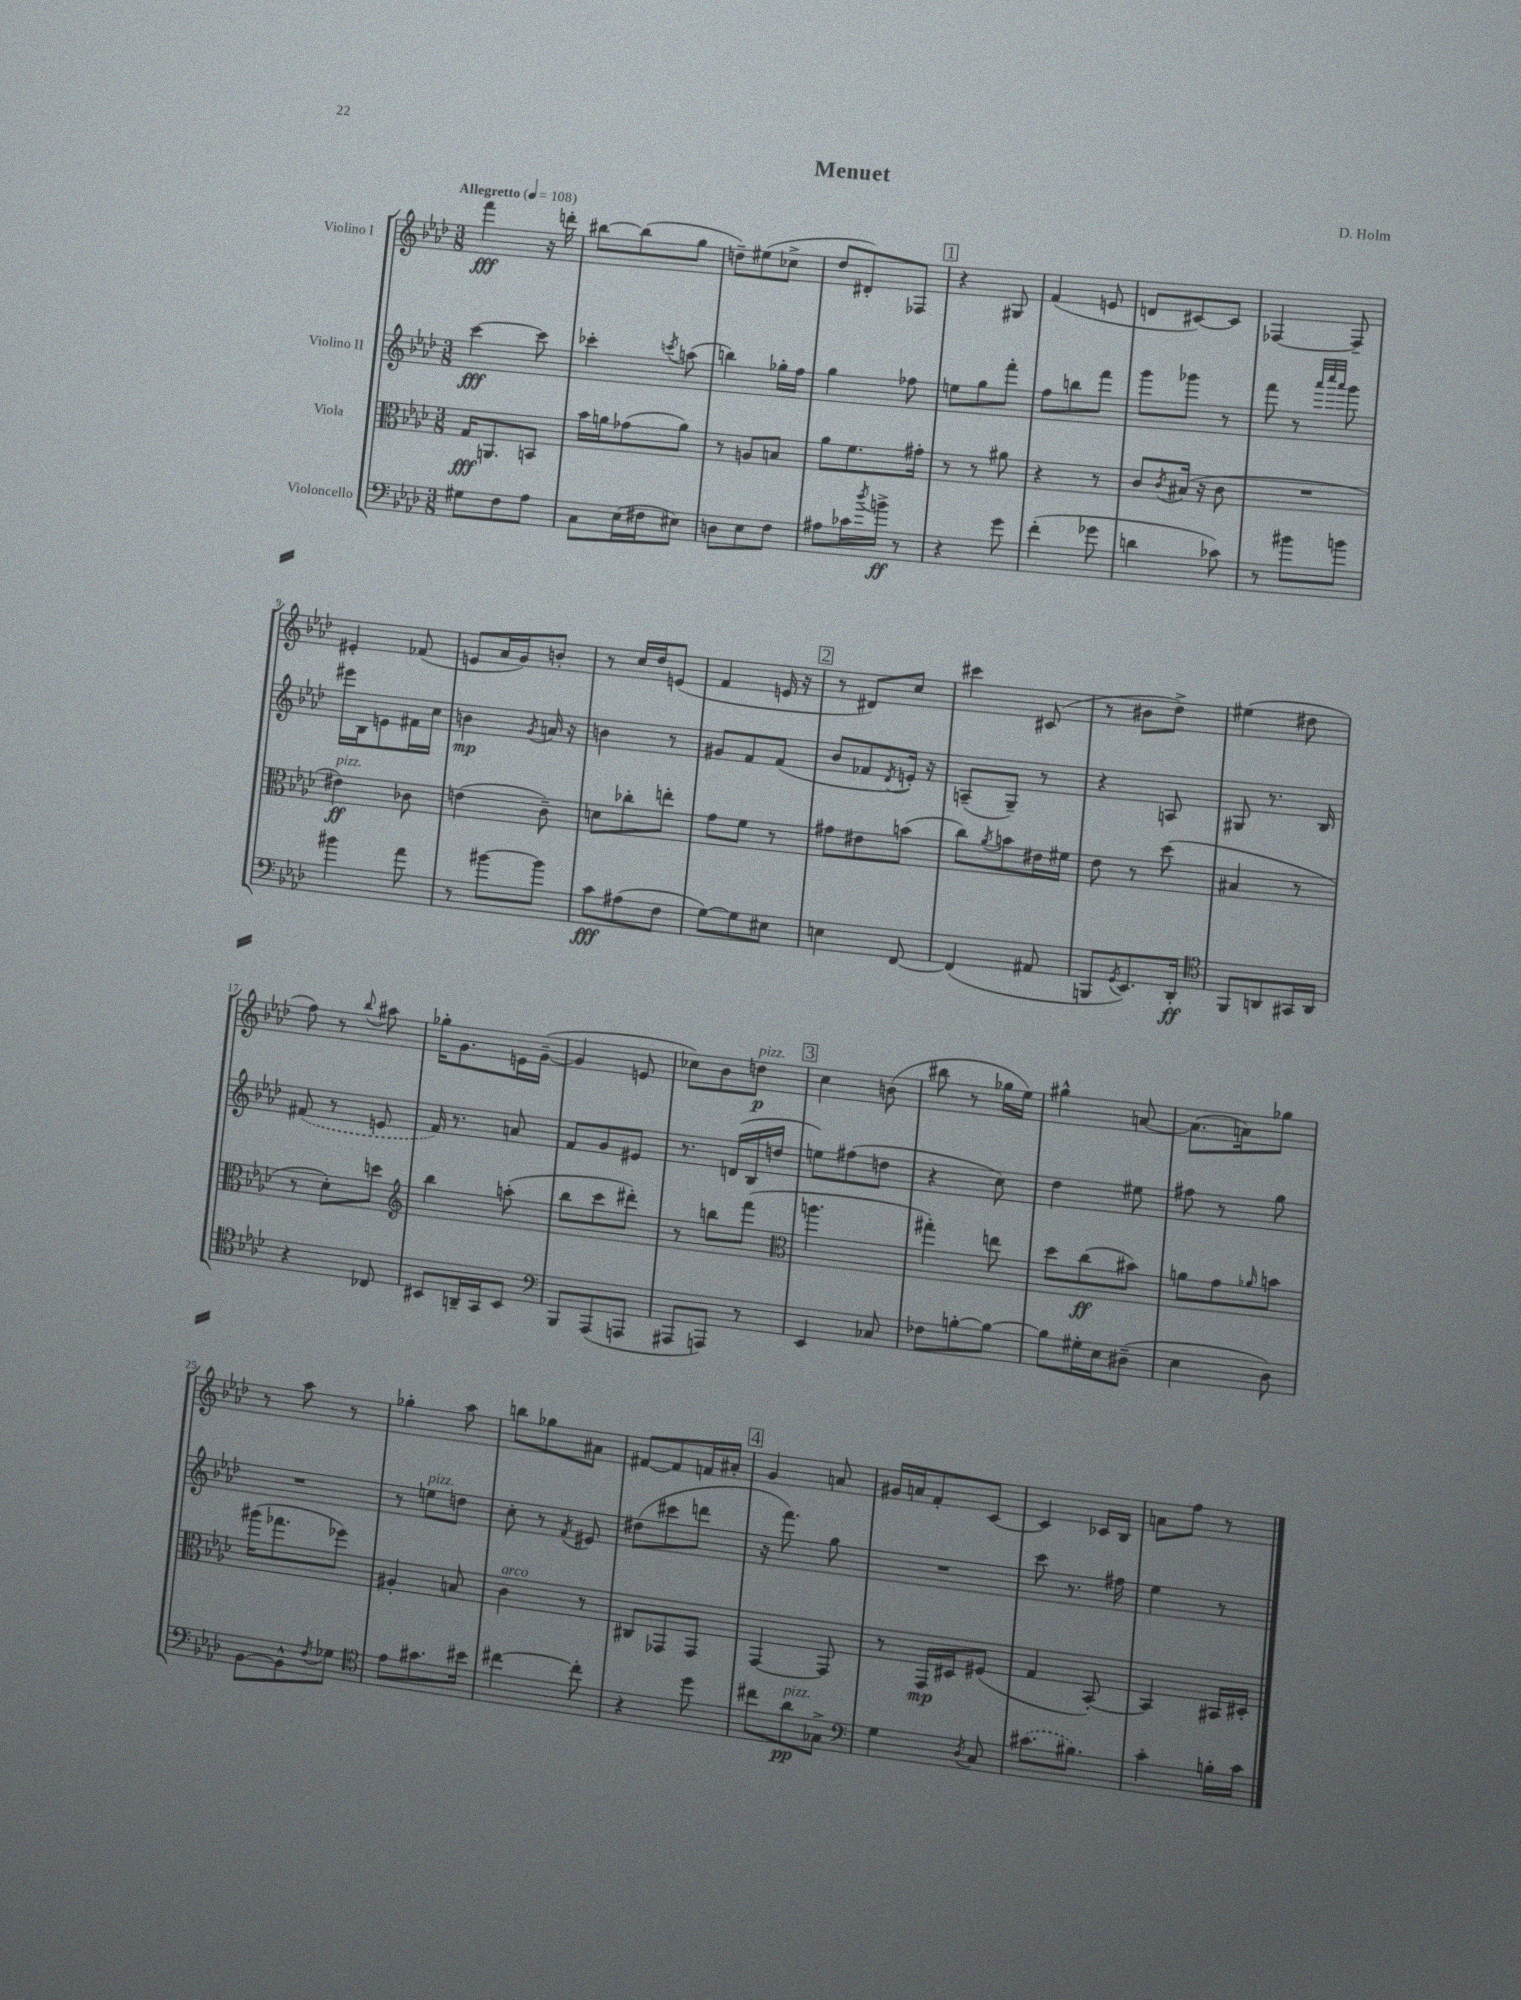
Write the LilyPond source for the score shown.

\header { title = "Menuet" composer = "D. Holm" }
<<
\new StaffGroup <<
\new Staff = "s0" \with { instrumentName = "Violino I" } {
    \clef treble \key aes \major \numericTimeSignature \time 3/8 \tempo "Allegretto" 4 = 108
    f'''4\fff r16 d'''16-. |
    bis''8~ bis''8( g''8 |
    d''8--) eis''8( ces''8-> |
    des''8 dis'8-.) fes8 |
    \mark \markup { \box "1" } r4 gis8 |
    f'4( e'8 |
    d'8 cis'8~) cis'8 |
    fes4~ fes8-- |
    eis'4-. fes'8( |
    e'8 aes'16 g'16) b'8-. |
    r8 c''16 des''16 e'8( |
    f'4 e'16 r16 |
    \mark \markup { \box "2" } r8 dis'8) c''8 |
    cis'''4 cis'8( |
    r8 bis'8 des''8->) |
    eis''4( dis''8 |
    f''8) r8 \appoggiatura { bes''8 } ais''8 |
    ges''16-. g'8. e'16 g'16~--( |
    g'4 e'8 |
    ces''8) bes'8 d''8\p^\markup { \italic "pizz." } |
    \mark \markup { \box "3" } c''4 b'8( |
    bis''8 r8 ges''16 ees''16) |
    gis''4-^ a'8~ |
    a'8.( a'16) ges''8 |
    r8 aes''8 r8 |
    ges''4-. aes''8 |
    b''8 ges''8 ais'8 |
    fis'8~ fis'8 f'16 ais'16-. |
    \mark \markup { \box "4" } g'4 a'8 |
    gis'16 a'16 f'8-. c'8~ |
    c'4 ces'16 bes16 |
    a'8 f''8 r8 \bar "|." |
}
\new Staff = "s1" \with { instrumentName = "Violino II" } {
    \clef treble \key aes \major \numericTimeSignature \time 3/8
    c'''4~\fff c'''8 |
    ces'''4-. \acciaccatura { c'''8 } a''8( |
    b''4) ges''16-. f''16 |
    g''4 fes''8 |
    \mark \markup { \box "1" } e''8 g''8 f'''8-. |
    f''8 b''8 f'''8 |
    g'''8 ges'''8 r8 |
    f'''8 r8 \grace { aes'''32 c''''32 aes'''32 } g'''8 |
    eis'''16 bes16 e'8 fis'16 c''16 |
    b'4\mp \acciaccatura { g'8 } a'16 r16 |
    b'4 r8 |
    gis'8 f'8 f'8( |
    \mark \markup { \box "2" } bes'8 fes'8 \acciaccatura { des'8 } e'16-.) r16 |
    a8--( g8--) r8 |
    r4 a8 |
    gis8 r8. bes16 |
    \once \slurDashed fis'8( r8 e'8 |
    f'16) r8. a'8 |
    f'8 g'8 eis'8 |
    r8. d'16( bes16 d''16 |
    \mark \markup { \box "3" } e''8) fis''8( d''8 |
    r4 c''8) |
    des''4 eis''8 |
    fis''8 r8 g''8 |
    R4. |
    r8 e''8^\markup { \italic "pizz." } d''8 |
    c''8-. r8 \acciaccatura { f'8 } eis'8 |
    dis''8( cis'''8 d'''8 |
    \mark \markup { \box "4" } r16 f'''8.) g''8 |
    R4. |
    c'''8 r8. fis''16 |
    ees''4 r8 \bar "|." |
}
\new Staff = "s2" \with { instrumentName = "Viola" } {
    \clef alto \key aes \major \numericTimeSignature \time 3/8
    g16\fff a,8. b,8 |
    bes'16 a'16 ges'8( a'8) |
    r8 a8 b8 |
    aes'8 f'8. gis'16-. |
    \mark \markup { \box "1" } r8 r8 ais'8 |
    r4 r8 |
    c'8 \acciaccatura { c'8 } bis16( r16 c'8 |
    R4. |
    eis'4\ff^\markup { \italic "pizz." }) ces'8 |
    e'4( c'8--) |
    d'8 ces''8-. e''8-. |
    g'8 f'8 r8 |
    \mark \markup { \box "2" } gis'8 eis'8 b'8( |
    c''8) \acciaccatura { aes'8 } b'8 eis'16 fis'16 |
    ees'8 r8 des''8( |
    bis4 r8 |
    r8 des'8-.) d''8 |
    \clef treble bes''4 a''8-.( |
    bes''8 c'''8 dis'''8-.) |
    r8 b''8 f'''8( |
    \mark \markup { \box "3" } \clef alto a''4. |
    gis''4-.) e''8 |
    des''8 c''8\ff( bis'8) |
    a'8 g'8 \grace { aes'16 } b'8 |
    ais''16( ges''8. fes''8) |
    ais4-. b8 |
    c'4^\markup { \italic "arco" } r8 |
    cis8 ges,8 ges,8 |
    \mark \markup { \box "4" } g,4~ g,8 |
    r8 g,16\mp dis16 fis8( |
    g4 bes,8~-.) |
    bes,4 bis,16 dis16-. \bar "|." |
}
\new Staff = "s3" \with { instrumentName = "Violoncello" } {
    \clef bass \key aes \major \numericTimeSignature \time 3/8
    gis8 f8 aes8 |
    c8 ees16( fis16 eis8) |
    d8 ees8 f8 |
    ais8 ces'16 \acciaccatura { des''8 } b'16->\ff r8 |
    \mark \markup { \box "1" } r4 g'8 |
    f'4-.( ges'8 |
    d'4 ces'8) |
    r8 bis'8 b'8 |
    bis'4 aes'8 |
    r8 bis'8~ bis'8 |
    c'8\fff ais8( f8 |
    g8~) g8 eis8 |
    \mark \markup { \box "2" } e4 f,8~ |
    f,4( ais,8 |
    b,,8 \acciaccatura { g,8 } ees,8.) des,16-.\ff |
    \clef tenor f,8 a,8 gis,16 a,16 |
    r4 ces8 |
    bis,8 a,16-- g,16 bis,8 |
    \clef bass bes,,8 aes,,8( a,,8 |
    ais,,8 a,,8) r8 |
    \mark \markup { \box "3" } ees,4 ces8 |
    fes8 b8~-. b8~ |
    b8 gis16-. ees16 dis8--( |
    ees4 des8) |
    bes,8~ bes,8-^ \acciaccatura { f8 } ges8 |
    \clef tenor ees'8 gis'8. bis'16 |
    cis''4~ cis''8-. |
    r4 des''8 |
    \mark \markup { \box "4" } cis''8 aes'8\pp^\markup { \italic "pizz." } ges8-> |
    \clef bass g4 \acciaccatura { des8 } c8 |
    \once \slurDashed cis'8.( bis8.) |
    c'4-. b16-. c'16 \bar "|." |
}
>>
>>
